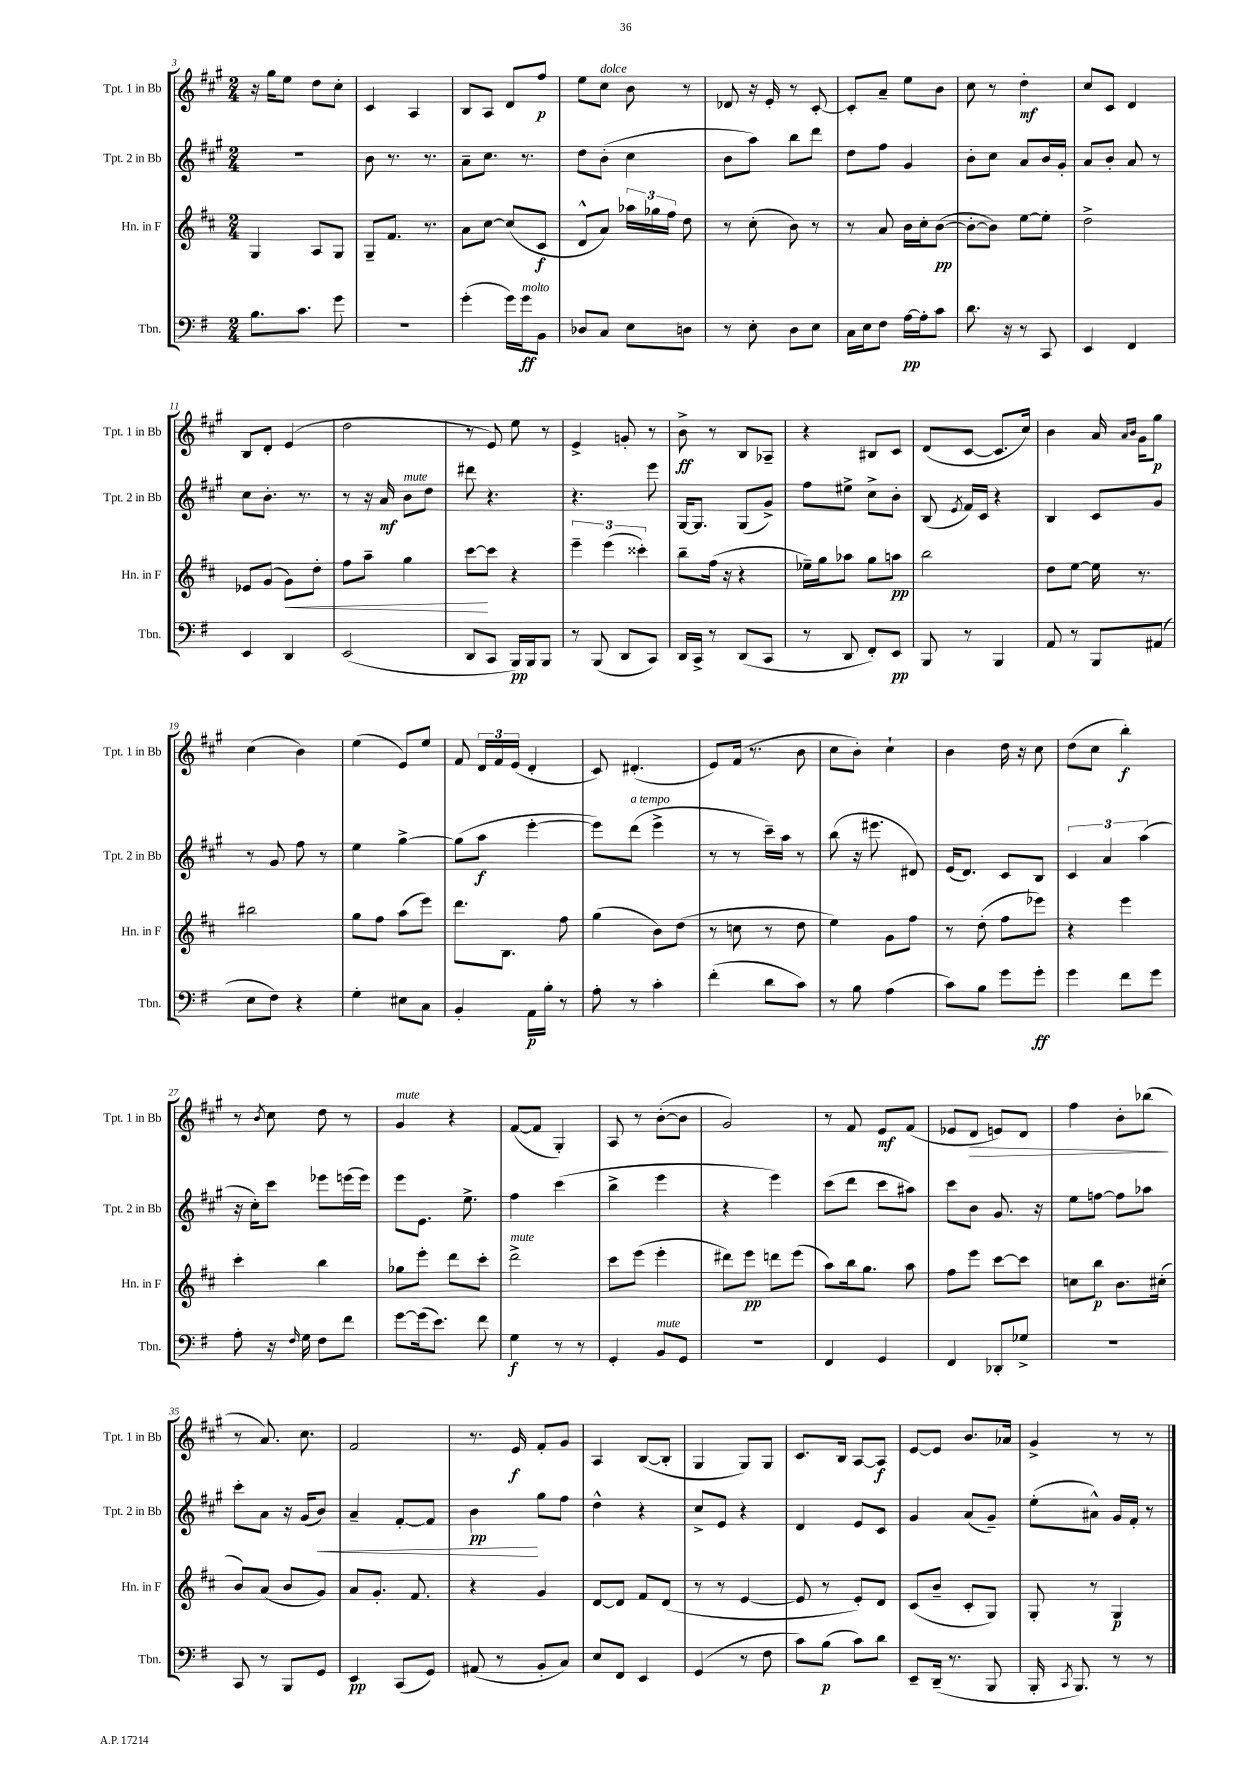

**kern	**kern	**kern	**kern
*staff4	*staff3	*staff2	*staff1
*clefF4	*clefG2	*clefG2	*clefG2
*k[f#]	*k[f#c#]	*k[f#c#g#]	*k[f#c#g#]
*M2/4	*M2/4	*M2/4	*M2/4
8.B	4G	2r	16r
.	.	.	16gg#
.	.	.	8ee
8.c	.	.	.
.	8A	.	8dd
8g	8G	.	8cc#'
=	=	=	=
2r	8G~	8b	4c#
.	8.f#	8.r	.
.	.	.	4A
.	8.r	8.r	.
=	=	=	=
(4g'	8a	8a~	8B
.	[8cc#	8.cc#	8A
16g)	(8cc#]	.	8d
16g	.	8.r	.
8BB	8c#	.	8ff#
=	=	=	=
8D-	8d^^	8dd	8ee
8C	8a)	(8b'	8cc#
8E	24aa-	4cc#	8b
.	24gg-	.	.
.	24ff#	.	.
8D	8dd	.	8r
=	=	=	=
8r	8r	8b	8d-
8E'	(8cc#'	8aa)	16r
.	.	.	16e'
8D	8b)	8bb	8r
8E	8r	8ddd	[8c#'
=	=	=	=
16C	8r	8dd	8c#']
16E	.	.	.
8F#	8a	8ff#	8a~
[16A	16b	4g#	8ee
16A']	16cc#'	.	.
8c	([8b	.	8b
=	=	=	=
8.d	8b'_	8b'	8cc#
.	8b])	8cc#	8r
16r	.	.	.
8r	[8ee	8a	4dd'
8CC	8ee']	16b	.
.	.	16g#'	.
=	=	=	=
4EE	2dd^	8a	8cc#
.	.	8b'	8c#
4FF#	.	8a	4d
.	.	8r	.
=	=	=	=
4EE	8e-	8cc#	8B
.	(8g	8.b'	8d'
4DD	8g)	.	(4e
.	.	8.r	.
.	8dd'	.	.
=	=	=	=
(2EE	8ff#	8r	2dd
.	8aa~	16r	.
.	.	16a	.
.	4gg	8b	.
.	.	8dd	.
=	=	=	=
8DD	[8ccc#	8ddd#	8r
8CC	8ccc#]	4.r	8e)
16BBB)	4r	.	8ee
16BBB	.	.	.
8BBB	.	.	8r
=	=	=	=
8r	6eee~	4.r	4e^
(8BBB	.	.	.
.	(6eee	.	.
8DD	.	.	8g'
.	6ccc##')	.	.
8CC)	.	8eee	8r
=	=	=	=
16DD	8bb~	[16G#	8b^
16CC^	.	8.G#]	.
8r	(16ff#	.	8r
.	16r	.	.
(8DD	4r	(8G#	8B
8CC	.	8g#^)	8A-~
=	=	=	=
8r	16ee-~)	8ff#	4r
.	16gg	.	.
8DD	8aa-	8ee#^	.
8FF#')	8gg	8cc#^	8B#
8EE	8aa	8b'	8c#
=	=	=	=
8BBB	2bb	(8B	(8d
.	.	8qe	.
8r	.	16f#)	[8c#
.	.	16c#	.
4BBB	.	4r	8.c#]
.	.	.	16cc#)
=	=	=	=
8AA	8dd	4B	4b
8r	[8ee	.	.
8BBB	16ee]	8c#	16a
.	.	.	16qqa
.	.	.	16qqb
.	8.r	.	16g#
(8AA#	.	8g#	8gg#
=	=	=	=
8E	2bb#	8r	(4cc#
8F#)	.	8g#	.
4r	.	8ff#	4b)
.	.	8r	.
=	=	=	=
4G'	8gg	4ee	(4ee
.	8ff#	.	.
8E#	(8aa	[4gg#^	8e)
8C	8eee)	.	8ee
=	=	=	=
4BB'	8.ddd	(8gg#]	8f#
.	.	8aa	24d
.	.	.	24f#
.	8.B	.	.
.	.	.	(24e
16AA	.	[4eee'	4d'
16B'	.	.	.
8r	8ff#	.	.
=	=	=	=
8A'	(4gg	8eee])	8c#)
8r	.	(8ddd	(4.d#'
4c'	8b)	4eee^	.
.	(8dd	.	.
=	=	=	=
(4f#'	8r	8r	8e)
.	8cc	8r	(16f#
.	.	.	8.r
8d	8r	16ccc#~)	.
.	.	16aa	.
8c)	8dd	8r	8b
=	=	=	=
8r	4ee)	(8bb	8cc#
8B	.	16r	8b')
.	.	8.eee#	.
(4A	8g	.	4cc#`
.	8ff#	8d#)	.
=	=	=	=
8c)	8r	(16e	4b
.	.	8.d)	.
8B	(8dd'	.	.
8g	8ff#	8c#	16dd
.	.	.	16r
8g'	8eee-)	8B	8cc#
=	=	=	=
4g	4r	6c#	(8dd
.	.	.	8cc#
.	.	6a	.
8f#	4eee	.	4bb')
.	.	(6aa	.
8g	.	.	.
=	=	=	=
8A'	4ccc#'	16r	8r
.	.	16cc#')	.
.	.	.	8qb
16r	.	8ccc#	8cc#
16qqF#	.	.	.
16G	.	.	.
8F#	4bb	8eee-	8dd
8f#	.	(16eee	8r
.	.	16eee)	.
=	=	=	=
[8g	8gg-	8eee	4g#
(16g]	8eee'	8.e	.
8.e)	.	.	.
.	8ddd	.	4r
.	.	8.ee^	.
8f#	8ccc#'	.	.
=	=	=	=
4G	2ddd^	4ff#	([8f#
.	.	.	8f#]
8r	.	(4ccc#	4G#')
8r	.	.	.
=	=	=	=
4GG'	8ccc#	4bb^	8A
.	(8eee	.	8r
8BB	4eee'	4eee	([8b'
8GG	.	.	8b]
=	=	=	=
2r	8ddd#)	4r	2g#)
.	8eee	.	.
.	8ddd	4eee)	.
.	(8eee	.	.
=	=	=	=
4FF#	8aa)	(8ccc#	8r
.	16bb	8ddd	8f#
.	8.gg	.	.
4GG	.	8ccc#	8e
.	8aa	8aa#)	(8f#
=	=	=	=
4FF#	8ff#	8ccc#	8e-
.	8eee	8b	8d
8DD-'	[8ccc#	8.g#	8e)
8G-^	8ccc#]	.	8d
.	.	16r	.
=	=	=	=
2r	8cc	8ee	4ff#
.	8bb	[8ff	.
.	8.b	8ff]	8b'
.	.	8aa-	(8bb-
.	(16cc#'	.	.
=	=	=	=
8CC	8b)	8ccc#'	8r
8r	(8a	8a	8.a)
8BBB	8b	16r	.
.	.	(16g#	8.cc#
8GG	8g)	8b)	.
=	=	=	=
4EE	8a	4a~	2f#
.	8.g'	.	.
(8CC	.	[8f#'	.
.	8.f#	.	.
8GG)	.	8f#]	.
=	=	=	=
(8AA#	4r	4b	8.r
8r	.	.	.
.	.	.	16e
8BB'	4g	8gg#	8f#'
8C)	.	8ff#	8g#
=	=	=	=
8E	[8d	4dd^^	4A
8FF#	8d]	.	.
4EE	8f#	4r	([8B
.	(8d	.	8B']
=	=	=	=
(4GG	8r	8cc#^	4G#
.	8r	8e	.
8r	[4e	4r	8G#)
8F#	.	.	8G#
=	=	=	=
8c)	8e]	4d	8.c#
(8B	8r	.	.
.	.	.	16B
8c)	8e')	8e	[8A
8d	8d	8c#	8A]
=	=	=	=
8EE~	(8c#	4g#	[8e
(16DD~	8b~	.	8e]
8.r	.	.	.
.	8c#'	(8a	8.b
8BBB	8G)	8g#~)	.
.	.	.	16a-
=	=	=	=
16BBB'	8G'	(8ee'	4g#^
8qCC	.	.	.
8.BBB)	.	.	.
.	8r	8a#^^)	.
8r	4G	16g#	8r
.	.	16f#'	.
8r	.	8r	8r
==	==	==	==
*-	*-	*-	*-
